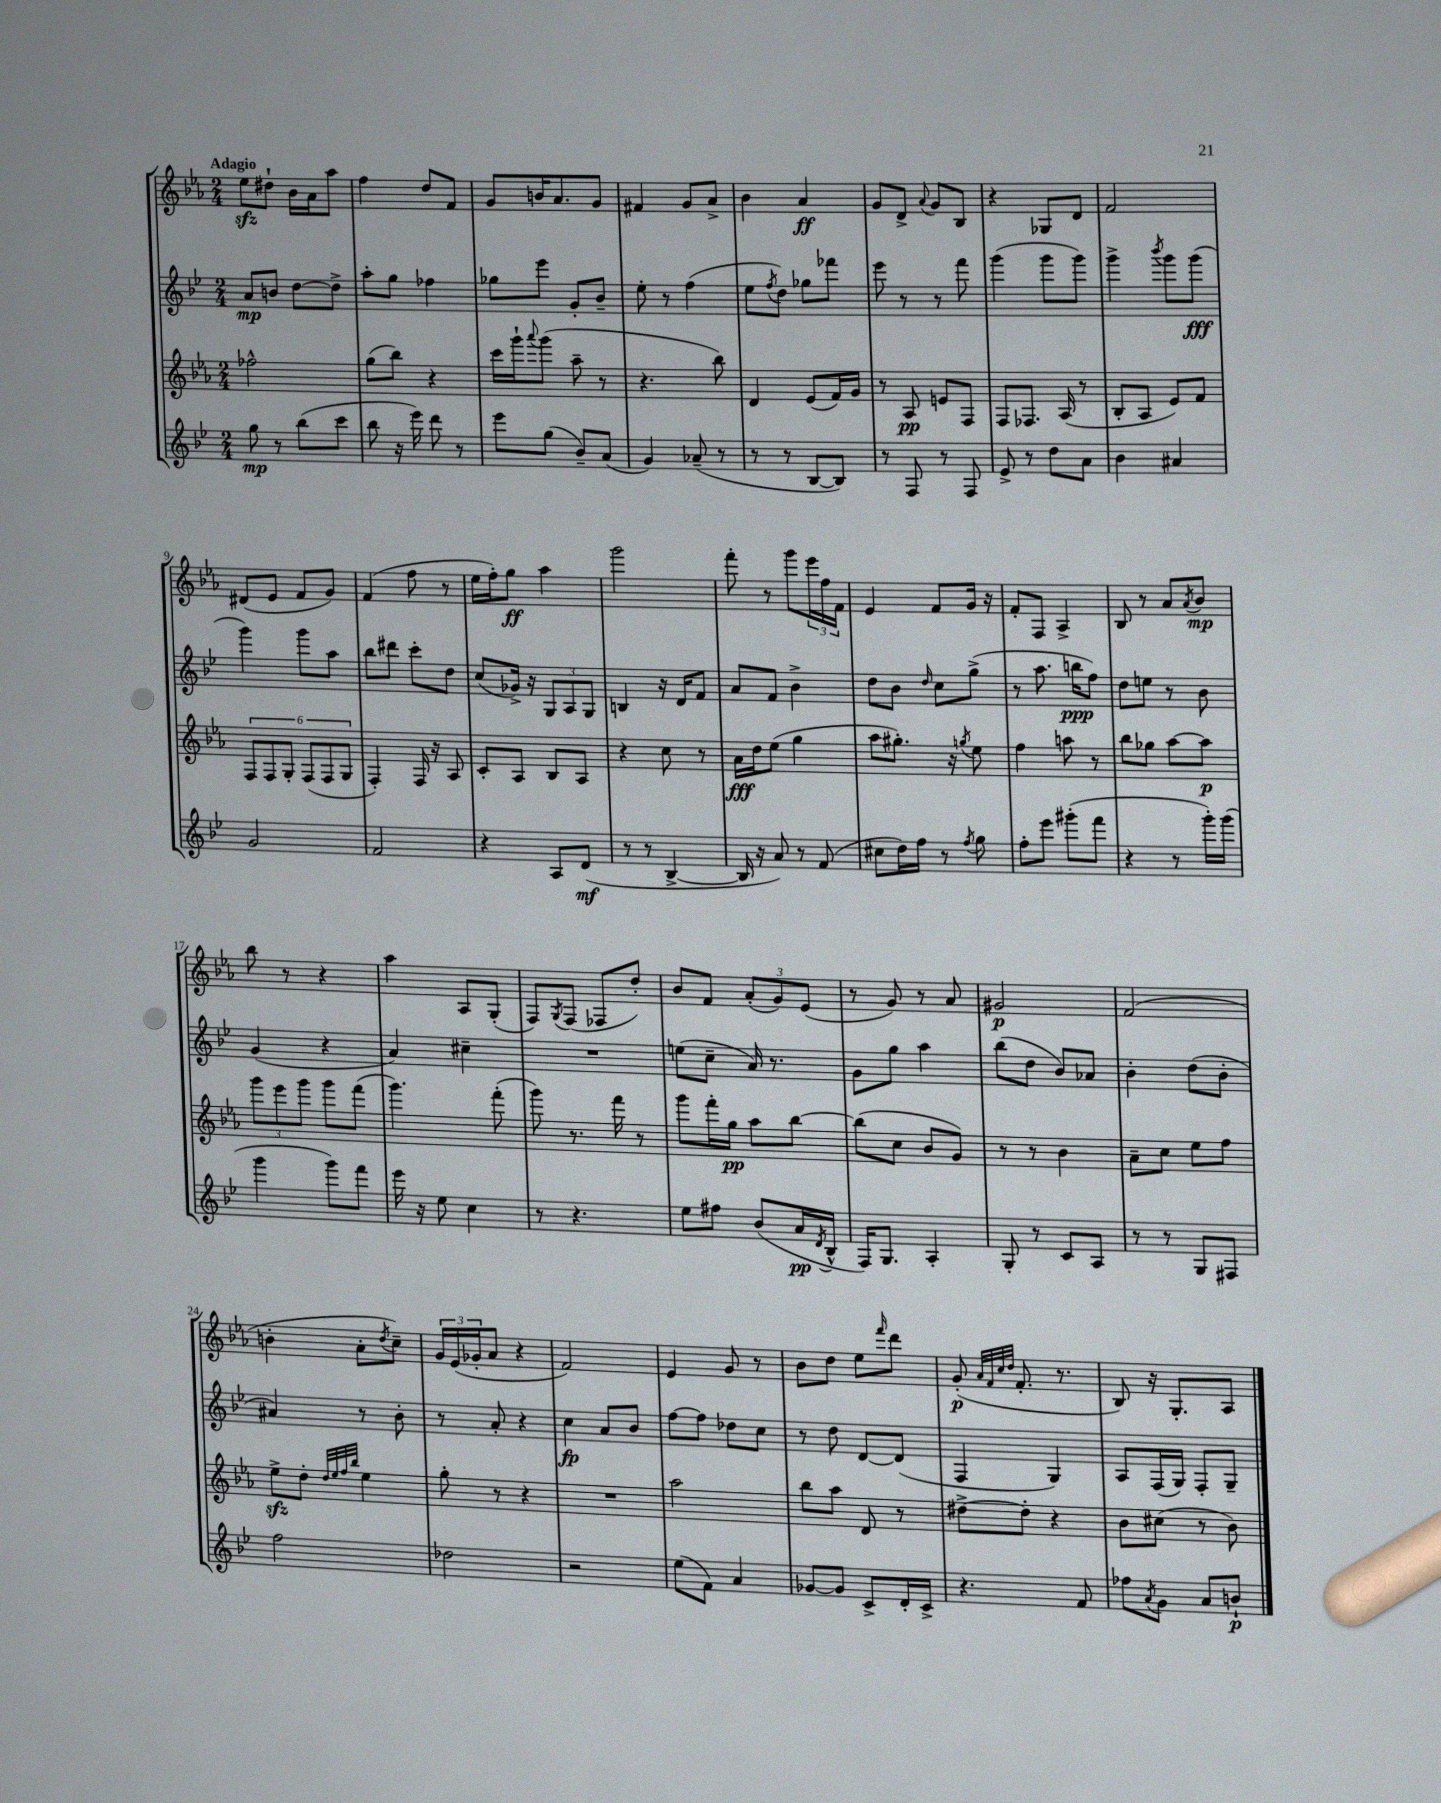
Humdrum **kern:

**kern	**dynam	**kern	**dynam	**kern	**dynam	**kern	**dynam
*part4	*part4	*part3	*part3	*part2	*part2	*part1	*part1
*staff4	*staff4	*staff3	*staff3	*staff2	*staff2	*staff1	*staff1
*clefG2	*	*clefG2	*	*clefG2	*	*clefG2	*
*k[b-e-]	*	*k[b-e-a-]	*	*k[b-e-]	*	*k[b-e-a-]	*
*M2/4	*	*M2/4	*	*M2/4	*	*M2/4	*
=1	=1	=1	=1	=1	=1	=1	=1
!	!	!	!	!	!	!LO:TX:a:B:t=Adagio	!
8gg\	mp	2ff-X^^\	.	8a/L	mp	8ee-zz\L	.
8r	.	.	.	8bn/J	.	8dd#X`\J	.
(8bb-\L	.	.	.	[8dd\L	.	16b-\LL	.
.	.	.	.	.	.	16a-\J	.
8ccc\J	.	.	.	8dd^\J]	.	8aa-\J	.
=2	=2	=2	=2	=2	=2	=2	=2
8bb-\	.	(8gg\L	.	8aa'\L	.	4ff\	.
16r	.	8bb-\J)	.	8gg\J	.	.	.
16eee-\)	.	.	.	.	.	.	.
8ddd\	.	4r	.	4ff-X\	.	8dd/L	.
8r	.	.	.	.	.	8f/J	.
=3	=3	=3	=3	=3	=3	=3	=3
8eee-\L	.	16ccc\LL	.	8gg-X\L	.	8g/L	.
.	.	16ggg`\J	.	.	.	.	.
.	.	8qqaaa-/	.	.	.	.	.
(8gg\J	.	(8ggg\J	.	8eee-\J	.	16bn/K	.
.	.	.	.	.	.	8.a-/	.
8b-~/L)	.	8aa-~\	.	8g'/L	.	.	.
(8a/J	.	8r	.	8b-~/J	.	8g/J	.
=4	=4	=4	=4	=4	=4	=4	=4
4g/)	.	4.r	.	8ee-'\	.	4f#X/	.
.	.	.	.	8r	.	.	.
(8a-X~/	.	.	.	(4ff\	.	8g/L	.
8r	.	8bb-\)	.	.	.	8a-^/J	.
=5	=5	=5	=5	=5	=5	=5	=5
8r	.	4d/	.	8ee-\L	.	4b-\	.
.	.	.	.	8qff/	.	.	.
8r	.	.	.	8dd\J)	.	.	.
[8B-/L	.	(8e-/L	.	8gg-X\L	.	4a-/	ff
8B-/J])	.	16f/L)	.	8fff-X\J	.	.	.
.	.	16g/JJ	.	.	.	.	.
=6	=6	=6	=6	=6	=6	=6	=6
8r	.	8r	.	8eee-\	.	8g/L	.
8F/	.	8A-/	pp	8r	.	8d^/J	.
.	.	.	.	.	.	8qqa-/	.
8r	.	8en/L	.	8r	.	8g/L	.
8F/	.	8F/J	.	8fff\	.	8B-/J	.
=7	=7	=7	=7	=7	=7	=7	=7
8e-^/	.	8F/L	.	(4ggg\	.	4r	.
8r	.	8.F-X/J	.	.	.	.	.
8dd\L	.	.	.	8ggg\L	.	8G-X/L	.
.	.	(16A-/	.	.	.	.	.
8a\J	.	8r	.	8ggg\J)	.	8d/J	.
=8	=8	=8	=8	=8	=8	=8	=8
4b-\	.	8B-'/L	.	4ggg^\	.	2f/	.
.	.	8A-/J	.	.	.	.	.
.	.	.	.	8qbbb-/	.	.	.
4a#X/	.	8e-/L)	.	8ggg\L	.	.	.
.	.	8f/J	.	(8ggg\J	fff	.	.
!!LO:LB:g=z
=9	=9	=9	=9	=9	=9	=9	=9
2g/	.	12F/L	.	4ggg\)	.	(8d#X/L	.
.	.	12F/	.	.	.	.	.
.	.	.	.	.	.	8e-/J	.
.	.	12G'/J	.	.	.	.	.
.	.	(12F/L	.	8ggg\L	.	8f/L	.
.	.	12F/	.	.	.	.	.
.	.	.	.	8aa\J	.	8g/J)	.
.	.	12G/J	.	.	.	.	.
=10	=10	=10	=10	=10	=10	=10	=10
2f/	.	4F'/)	.	8bb-\L	.	(4f/	.
.	.	.	.	8ddd#X\J	.	.	.
.	.	16F/	.	8ccc'\L	.	8ff\	.
.	.	16r	.	.	.	.	.
.	.	8A-/	.	8dd\J	.	8r	.
=11	=11	=11	=11	=11	=11	=11	=11
4r	.	8c'/L	.	(8cc/L	.	16ee-\LL	.
.	.	.	.	.	.	16ff'\J)	.
.	.	8A-/J	.	16g-X^/Jk)	.	8gg\J	ff
.	.	.	.	16r	.	.	.
8A/L	.	8B-/L	.	12G/L	.	4aa-\	.
.	.	.	.	12A/	.	.	.
(8d/J	mf	8A-/J	.	.	.	.	.
.	.	.	.	12G/J	.	.	.
=12	=12	=12	=12	=12	=12	=12	=12
8r	.	4r	.	4Bn/	.	2ggg\	.
8r	.	.	.	.	.	.	.
[4B-^/	.	8cc\	.	16r	.	.	.
.	.	.	.	16d/KL	.	.	.
.	.	8r	.	8f/J	.	.	.
=13	=13	=13	=13	=13	=13	=13	=13
16B-/]	.	16a-\LL	fff	8a/L	.	8fff'\	.
16r	.	16dd\J	.	.	.	.	.
8a/)	.	(8ee-\J	.	8f/J	.	8r	.
8r	.	4gg\	.	4b-^\	.	8ggg\L	.
(8f/	.	.	.	.	.	24eee-\L	.
.	.	.	.	.	.	24ff\	.
.	.	.	.	.	.	24f\JJ	.
=14	=14	=14	=14	=14	=14	=14	=14
8cc#X\L	.	8aa-\L	.	8dd\L	.	4e-/	.
16dd\L)	.	8.gg#X'\J)	.	8b-\J	.	.	.
16ff\JJ	.	.	.	.	.	.	.
.	.	.	.	16qqdd/	.	.	.
8r	.	.	.	8cc\L	.	8f/L	.
.	.	16r	.	.	.	.	.
8qff/	.	8qggn/	.	.	.	.	.
8gg\	.	8ee-\	.	(8gg^\J	.	16g/Jk	.
.	.	.	.	.	.	16r	.
=15	=15	=15	=15	=15	=15	=15	=15
8ff'\L	.	4ff\	.	8r	.	8f'/L	.
8eee-\J	.	.	.	8.aa\	.	8F/J	.
(8ggg#X'\L	.	8aan\	.	.	.	4A-^/	.
.	.	.	.	16bbn\KL	ppp	.	.
8fff\J	.	8r	.	8ff\J)	.	.	.
=16	=16	=16	=16	=16	=16	=16	=16
4r	.	8bb-\L	.	8dd\L	.	8B-/	.
.	.	8gg-X\J	.	8een\J	.	8r	.
8r	.	[8aa-\L	.	8r	.	8a-/L	.
.	.	.	.	.	.	8qa-/	.
16ggg'\LL)	.	8aa-\J]	p	8b-\	.	8b-/J	mp
(16ggg\JJ	.	.	.	.	.	.	.
!!LO:LB:g=z
=17	=17	=17	=17	=17	=17	=17	=17
4ggg\	.	12ggg\L	.	(4g/	.	8bb-\	.
.	.	12eee-\	.	.	.	.	.
.	.	.	.	.	.	8r	.
.	.	12ggg\J	.	.	.	.	.
8ggg\L)	.	8ggg\L	.	4r	.	4r	.
8fff\J	.	(8fff\J	.	.	.	.	.
=18	=18	=18	=18	=18	=18	=18	=18
16eee-\	.	4.ggg\)	.	4a/)	.	4aa-\	.
16r	.	.	.	.	.	.	.
8ee-\	.	.	.	.	.	.	.
4cc\	.	.	.	4cc#X~\	.	8A-/L	.
.	.	(8fff'\	.	.	.	(8G'/J	.
=19	=19	=19	=19	=19	=19	=19	=19
8r	.	8ggg\)	.	2r	.	8F/L)	.
.	.	.	.	.	.	8qG/	.
4.r	.	8.r	.	.	.	(8F/J	.
.	.	.	.	.	.	8F-X/L	.
.	.	16fff\	.	.	.	.	.
.	.	8r	.	.	.	8dd'/J)	.
=20	=20	=20	=20	=20	=20	=20	=20
8ee-\L	.	8ggg\L	.	(8een\L	.	8b-/L	.
8ff#X\J	.	16fff'\L	.	8cc~\J	.	8f/J	.
.	.	16gg\JJ	pp	.	.	.	.
(8b-/L	.	8aa-\L	.	16a/)	.	(12a-'/L	.
.	.	.	.	8.r	.	.	.
.	.	.	.	.	.	12g/)	.
16a/L	pp	[8bb-\J	.	.	.	.	.
.	.	.	.	.	.	(12e-/J	.
8qd/	.	.	.	.	.	.	.
16B-^^/JJ	.	.	.	.	.	.	.
=21	=21	=21	=21	=21	=21	=21	=21
16F/KL)	.	(8bb-\L]	.	8g\L	.	8r	.
8.G/J	.	.	.	.	.	.	.
.	.	8cc\J	.	8gg\J	.	8g/)	.
4A'/	.	8b-/L	.	4aa\	.	8r	.
.	.	8g/J)	.	.	.	8a-/	.
=22	=22	=22	=22	=22	=22	=22	=22
8G'/	.	8r	.	(8bb-\L	.	2g#X/	p
8r	.	8r	.	8dd\J	.	.	.
8c/L	.	4b-\	.	8b-/L)	.	.	.
8A/J	.	.	.	8a-X/J	.	.	.
=23	=23	=23	=23	=23	=23	=23	=23
8r	.	8a-~\L	.	4b-'\	.	(2f/	.
8r	.	8cc\J	.	.	.	.	.
8G/L	.	8ee-\L	.	(8dd\L	.	.	.
8F#X/J	.	8ff\J	.	8b-'\J	.	.	.
!!LO:LB:g=z
=24	=24	=24	=24	=24	=24	=24	=24
2ff\	.	8ee-zz^\L	.	4a#X/)	.	4bn'\	.
.	.	8dd'\J	.	.	.	.	.
.	.	32qqdd/LLL	.	.	.	.	.
.	.	32qqee-/	.	.	.	.	.
.	.	32qqff/	.	.	.	.	.
.	.	32qqbb-/JJJ	.	.	.	.	.
.	.	4ee-\	.	8r	.	8a-'\L	.
.	.	.	.	.	.	8qdd/	.
.	.	.	.	8b-'\	.	8cc~\J)	.
=25	=25	=25	=25	=25	=25	=25	=25
2dd-X\	.	8gg'\	.	8r	.	24g/LL	.
.	.	.	.	.	.	(24e-/	.
.	.	.	.	.	.	24g-X'/J	.
.	.	8r	.	8a'/	.	8a-/J	.
.	.	4r	.	4r	.	4r	.
=26	=26	=26	=26	=26	=26	=26	=26
2r	.	2r	.	4cc\	fp	2f/)	.
.	.	.	.	8a/L	.	.	.
.	.	.	.	8b-/J	.	.	.
=27	=27	=27	=27	=27	=27	=27	=27
(8ee-\L	.	2aa-\	.	[8ff\L	.	4e-/	.
8f\J)	.	.	.	8ff\J]	.	.	.
4a/	.	.	.	8dd-X\L	.	8g/	.
.	.	.	.	8cc\J	.	8r	.
=28	=28	=28	=28	=28	=28	=28	=28
[8g-X/L	.	8bb-\L	.	8r	.	8b-\L	.
8g-/J]	.	8aa-\J	.	8dd\	.	8dd\J	.
8c^/L	.	8d/	.	[8d/L	.	8ee-\L	.
.	.	.	.	.	.	16qqfff/	.
16d'/L	.	8r	.	(8d/J]	.	8ddd\J	.
16c^/JJ	.	.	.	.	.	.	.
=29	=29	=29	=29	=29	=29	=29	=29
4.r	.	[8dd#X^\L	.	4F/	.	(8g'/	p
.	.	.	.	.	.	32qqa-/LLL	.
.	.	.	.	.	.	32qqf/	.
.	.	.	.	.	.	32qqcc/	.
.	.	.	.	.	.	32qqdd/JJJ	.
.	.	8dd#'\J]	.	.	.	8.f'/	.
.	.	4r	.	4G/)	.	.	.
.	.	.	.	.	.	8.r	.
8f/	.	.	.	.	.	.	.
=30	=30	=30	=30	=30	=30	=30	=30
8ff-X\L	.	8b-\L	.	8A/L	.	8B-/)	.
8qa/	.	.	.	.	.	.	.
8g\J	.	(8cc#X\J	.	(16F/L	.	16r	.
.	.	.	.	16G/JJ)	.	8.G'/L	.
8a/L	.	8r	.	8F'/L	.	.	.
8bn`/J	p	8b-\)	.	8G~/J	.	8A-/J	.
==	==	==	==	==	==	==	==
*-	*-	*-	*-	*-	*-	*-	*-
